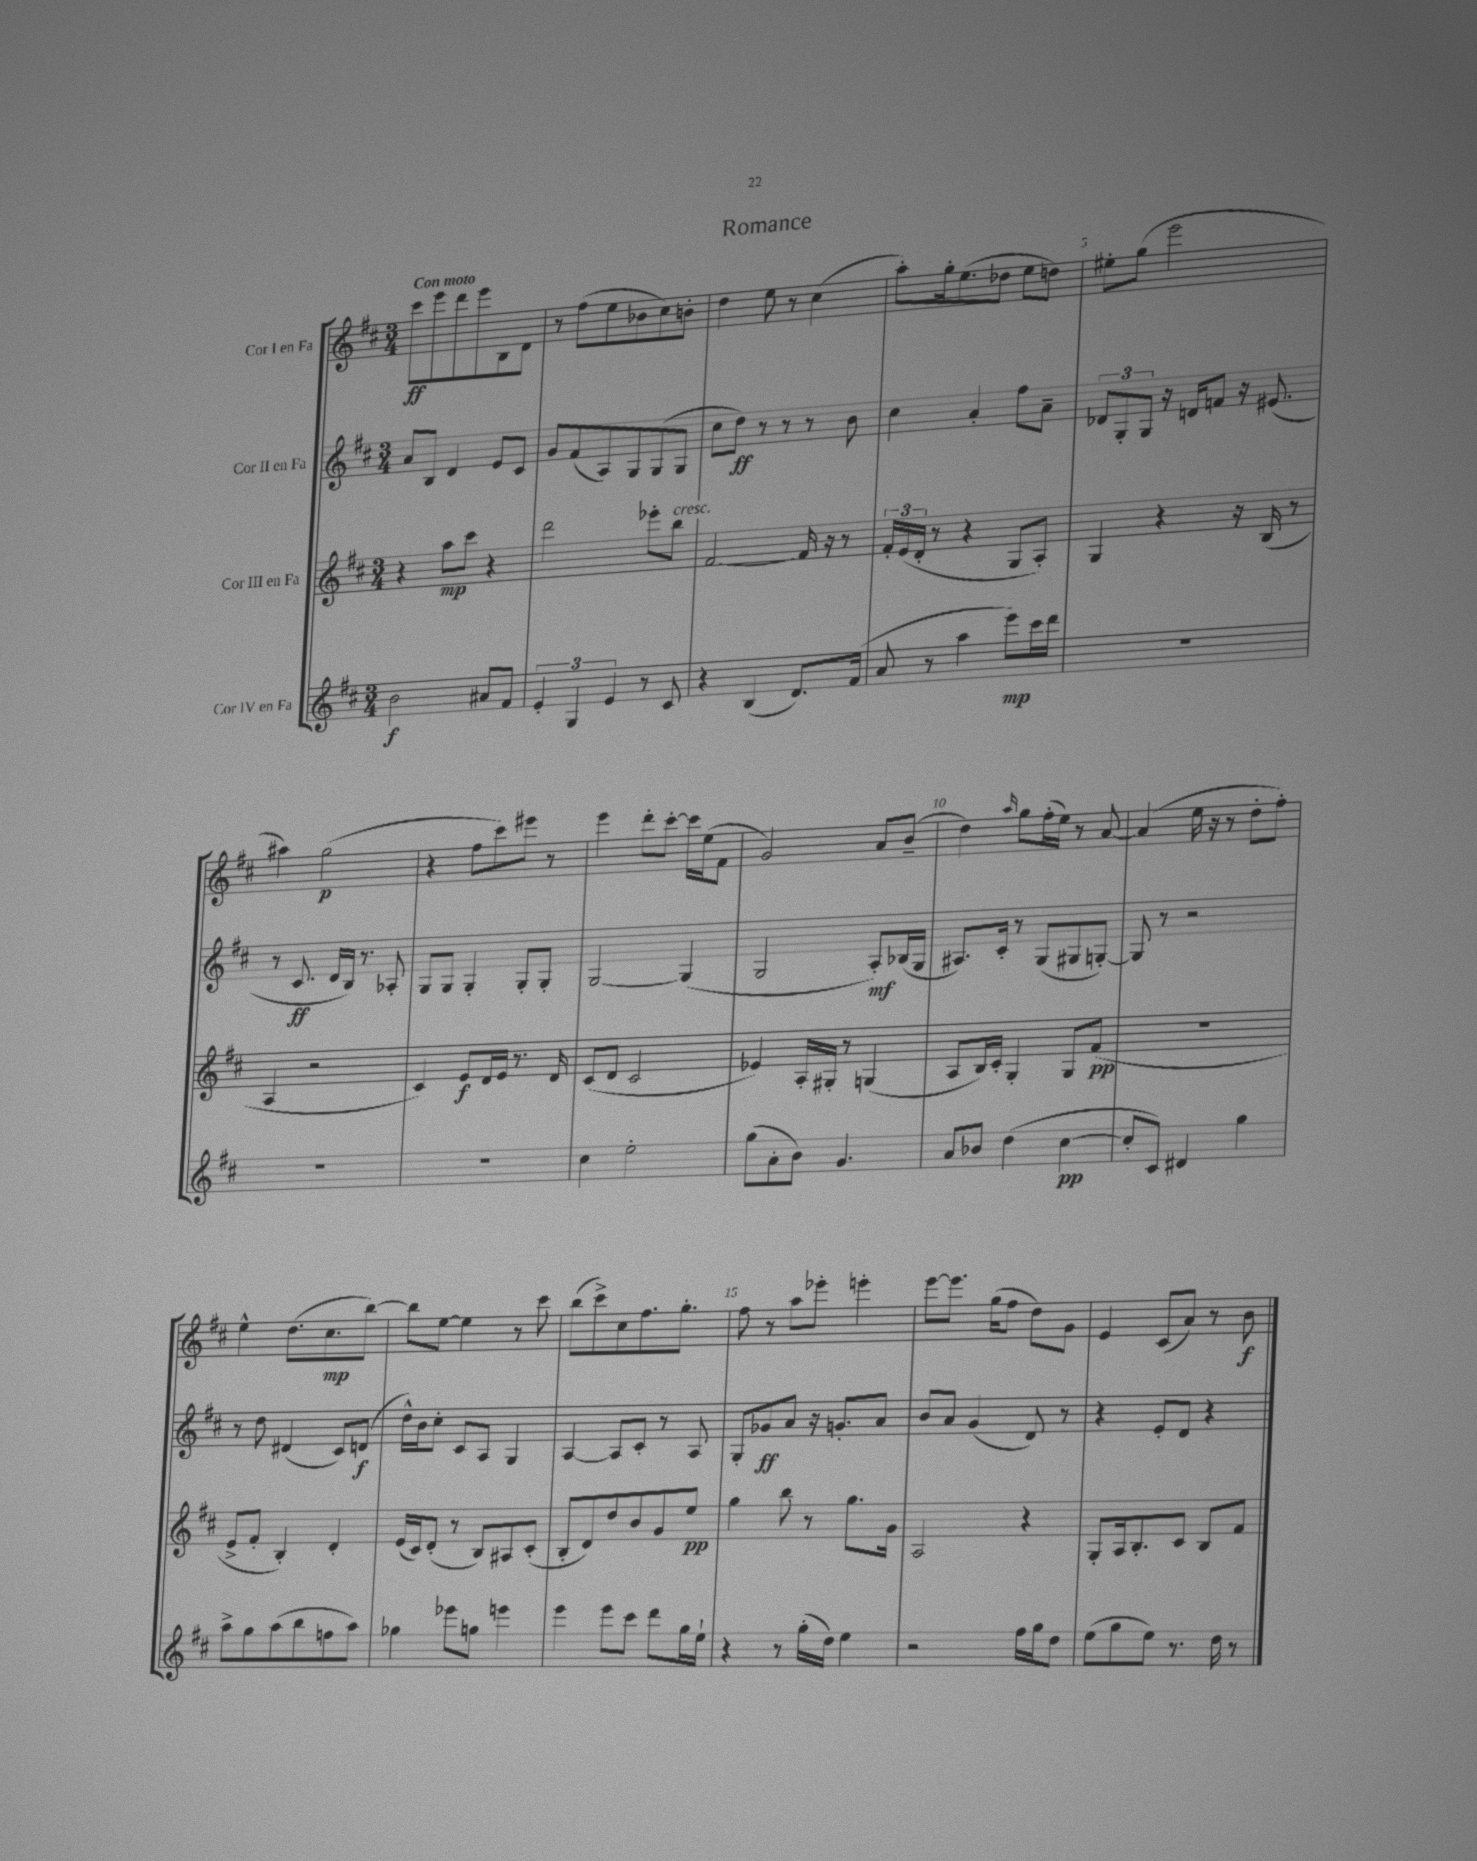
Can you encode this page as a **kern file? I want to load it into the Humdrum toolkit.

**kern	**dynam	**kern	**dynam	**kern	**dynam	**kern	**dynam
*part4	*part4	*part3	*part3	*part2	*part2	*part1	*part1
*staff4	*staff4	*staff3	*staff3	*staff2	*staff2	*staff1	*staff1
*I"Cor IV en Fa	*	*I"Cor III en Fa	*	*I"Cor II en Fa	*	*I"Cor I en Fa	*
*clefG2	*	*clefG2	*	*clefG2	*	*clefG2	*
*k[f#c#]	*	*k[f#c#]	*	*k[f#c#]	*	*k[f#c#]	*
*M3/4	*	*M3/4	*	*M3/4	*	*M3/4	*
=1	=1	=1	=1	=1	=1	=1	=1
!	!	!	!	!	!	!LO:TX:a:B:t=Con moto	!
2b\	f	4r	.	8a/L	.	8ccc#\L	ff
.	.	.	.	8B/J	.	8eee\	.
.	.	8aa\L	mp	4d/	.	8ddd\	.
.	.	8ccc#\J	.	.	.	8eee\	.
8a#X/L	.	4r	.	8e/L	.	8B\	.
8f#/J	.	.	.	8c#/J	.	8d\J	.
=2	=2	=2	=2	=2	=2	=2	=2
6e'/	.	2ddd\	.	8g/L	.	8r	.
.	.	.	.	(8f#/	.	(8ff#\L	.
6G/	.	.	.	.	.	.	.
.	.	.	.	8A/)	.	8ee\	.
6e/	.	.	.	.	.	.	.
.	.	.	.	8G/	.	8b-X\	.
8r	.	8eee-X'\L	.	(8G/	.	8cc#\)	.
!	!	!LO:TX:a:i:t=cresc.	!	!	!	!	!
8c#/	.	8bb\J	.	8G/J	.	8bn'\J	.
=3	=3	=3	=3	=3	=3	=3	=3
4r	.	[2f#/	.	8cc#\L	.	4dd\	.
.	.	.	.	8dd\J)	ff	.	.
(4B/	.	.	.	8r	.	8ee\	.
.	.	.	.	8r	.	8r	.
8.d/L)	.	16f#/]	.	8r	.	(4cc#\	.
.	.	16r	.	.	.	.	.
.	.	8r	.	8b\	.	.	.
(16f#/Jk	.	.	.	.	.	.	.
=4	=4	=4	=4	=4	=4	=4	=4
8a/	.	24f#'/LL	.	4cc#\	.	8aa'\L)	.
.	.	(24e/	.	.	.	.	.
.	.	24d'/JJ	.	.	.	.	.
8r	.	8r	.	.	.	16gg'\k	.
.	.	.	.	.	.	(8.ee\	.
4aa\	.	4r	.	4a'/	.	.	.
.	.	.	.	.	.	8dd-X\J	.
8eee\L)	mp	8G/L	.	8ff#\L	.	8ee\L	.
16ccc#\L	.	8A'/J)	.	8a~\J	.	8ddn\J)	.
16ddd\JJ	.	.	.	.	.	.	.
=5	=5	=5	=5	=5	=5	=5	=5
2.r	.	4G/	.	12d-X/L	.	8ee#X'\L	.
.	.	.	.	12G'/	.	.	.
.	.	.	.	.	.	(8gg\J	.
.	.	.	.	12G/J	.	.	.
.	.	4r	.	16r	.	2eee\	.
.	.	.	.	16dn/KL	.	.	.
.	.	.	.	8fn/J	.	.	.
.	.	16r	.	16r	.	.	.
.	.	(16B/	.	(8.e#X/	.	.	.
.	.	8r	.	.	.	.	.
!!LO:LB:g=z
=6	=6	=6	=6	=6	=6	=6	=6
2.r	.	4A/	.	8r	.	4aa#X\)	.
.	.	.	.	8.c#/	ff	.	.
.	.	2r	.	.	.	(2gg\	p
.	.	.	.	16d/LL	.	.	.
.	.	.	.	16B/JJ)	.	.	.
.	.	.	.	8.r	.	.	.
.	.	.	.	8A-X'/	.	.	.
=7	=7	=7	=7	=7	=7	=7	=7
2.r	.	4c#/)	.	8G/L	.	4r	.
.	.	.	.	8G/J	.	.	.
.	.	8e/L	f	4G'/	.	8ff#\L	.
.	.	16d/L	.	.	.	8ccc#\)	.
.	.	16e/JJ	.	.	.	.	.
.	.	8.r	.	8G'/L	.	8eee#X\J	.
.	.	.	.	8G'/J	.	8r	.
.	.	16d/	.	.	.	.	.
=8	=8	=8	=8	=8	=8	=8	=8
4cc#\	.	(8c#/L	.	[2G/	.	4eee\	.
.	.	8d/J	.	.	.	.	.
2ee'\	.	2c#/	.	.	.	8ddd'\L	.
.	.	.	.	.	.	[8ccc#'\J	.
.	.	.	.	(4G/]	.	16ccc#\LL]	.
.	.	.	.	.	.	(16ee\J	.
.	.	.	.	.	.	8f#\J	.
=9	=9	=9	=9	=9	=9	=9	=9
(8gg\L	.	4e-X/)	.	2G/	.	2g/)	.
8a'\	.	.	.	.	.	.	.
8b\J)	.	16A'/LL	.	.	.	.	.
.	.	16G#X'/JJ	.	.	.	.	.
4.g/	.	8r	.	.	.	.	.
.	.	(4Gn/	.	8A'/L)	mf	8a/L	.
.	.	.	.	(16B-X/L	.	(8b~/J	.
.	.	.	.	16G/JJ	.	.	.
=10	=10	=10	=10	=10	=10	=10	=10
8a/L	.	8A/L	.	8.A#X/L)	.	4dd\)	.
8b-X/J	.	16B/L)	.	.	.	.	.
.	.	16c#'/JJ	.	16c#'/Jk	.	.	.
.	.	.	.	.	.	16qqaa/	.
(4dd\	.	4G'/	.	8r	.	8gg\L	.
.	.	.	.	(8G/L	.	(16ff#'\L	.
.	.	.	.	.	.	16ee\JJ)	.
[4cc#\	pp	8G/L	.	8G#X/	.	8r	.
.	.	(8f#/J	pp	[8Gn'/J)	.	[8a/	.
=11	=11	=11	=11	=11	=11	=11	=11
8cc#'/L]	.	2.r	.	8G/]	.	(4a/]	.
8c#/J)	.	.	.	8r	.	.	.
4d#X/	.	.	.	2r	.	16ee\	.
.	.	.	.	.	.	16r	.
.	.	.	.	.	.	8r	.
4gg\	.	.	.	.	.	8dd'\L	.
.	.	.	.	.	.	8ff#'\J)	.
!!LO:LB:g=z
=12	=12	=12	=12	=12	=12	=12	=12
8aa^\L	.	8e^/L	.	8r	.	4ee^^\	.
8gg\	.	8f#'/J	.	8dd\	.	.	.
(8aa\	.	4B'/)	.	(4d#X/	.	(8.dd\L	.
8bb\	.	.	.	.	.	.	.
.	.	.	.	.	.	8.cc#\	mp
8ffn\	.	4d'/	.	8c#/L)	.	.	.
8aa\J)	.	.	.	(8dn/J	f	[8bb\J)	.
=13	=13	=13	=13	=13	=13	=13	=13
4gg-X\	.	(16e/LL	.	16dd^^\LL)	.	8bb\L]	.
.	.	16c#/J)	.	16b\J	.	.	.
.	.	(8d'/J	.	8cc#'\J	.	[8ee\J	.
8eee-X\L	.	8r	.	8c#/L	.	4ee\]	.
8ggn\J	.	8B/L)	.	8A/J	.	.	.
4eeen\	.	8A#X/	.	4G/	.	8r	.
.	.	(8c#'/J	.	.	.	8ccc#\	.
=14	=14	=14	=14	=14	=14	=14	=14
4eee\	.	8B'/L	.	[4A/	.	(8bb\L	.
.	.	8d/)	.	.	.	8ccc#^\)	.
8eee\L	.	8dd/	.	8A/L]	.	8cc#\	.
8ccc#\J	.	8b/	.	8c#'/J	.	8.ff#\	.
8ddd\L	.	8g/	.	8r	.	.	.
.	.	.	.	.	.	8.gg'\J	.
16gg\L	.	8ee/J	pp	8A/	.	.	.
16ee`\JJ	.	.	.	.	.	.	.
=15	=15	=15	=15	=15	=15	=15	=15
4r	.	4gg\	.	8G'/L	.	8ff#\	.
.	.	.	.	8g-X/	ff	8r	.
8r	.	8bb\	.	8a/J	.	8aa\L	.
(16gg'\LL	.	8r	.	16r	.	8eee-X'\J	.
16dd\JJ)	.	.	.	8.gn'/L	.	.	.
4ee\	.	8.gg\L	.	.	.	4eeen'\	.
.	.	.	.	8a/J	.	.	.
.	.	16g\Jk	.	.	.	.	.
=16	=16	=16	=16	=16	=16	=16	=16
2r	.	2A/	.	8b/L	.	[8eee\L	.
.	.	.	.	8a/J	.	8.eee\J]	.
.	.	.	.	(4g/	.	.	.
.	.	.	.	.	.	(16gg\KL	.
.	.	.	.	.	.	8ff#\J	.
16ff#\LL	.	4r	.	8d/)	.	8dd\L)	.
16gg\J	.	.	.	.	.	.	.
8dd\J	.	.	.	8r	.	8g\J	.
=17	=17	=17	=17	=17	=17	=17	=17
(8ee\L	.	8G'/L	.	4r	.	4e/	.
8gg\	.	16A/k	.	.	.	.	.
.	.	8.B'/	.	.	.	.	.
8ee\J)	.	.	.	8e'/L	.	(8c#/L	.
8.r	.	8c#/J	.	8d/J	.	8a/J)	.
.	.	8B/L	.	4r	.	8r	.
16dd\	.	.	.	.	.	.	.
8r	.	8f#/J	.	.	.	8b\	f
==	==	==	==	==	==	==	==
*-	*-	*-	*-	*-	*-	*-	*-
